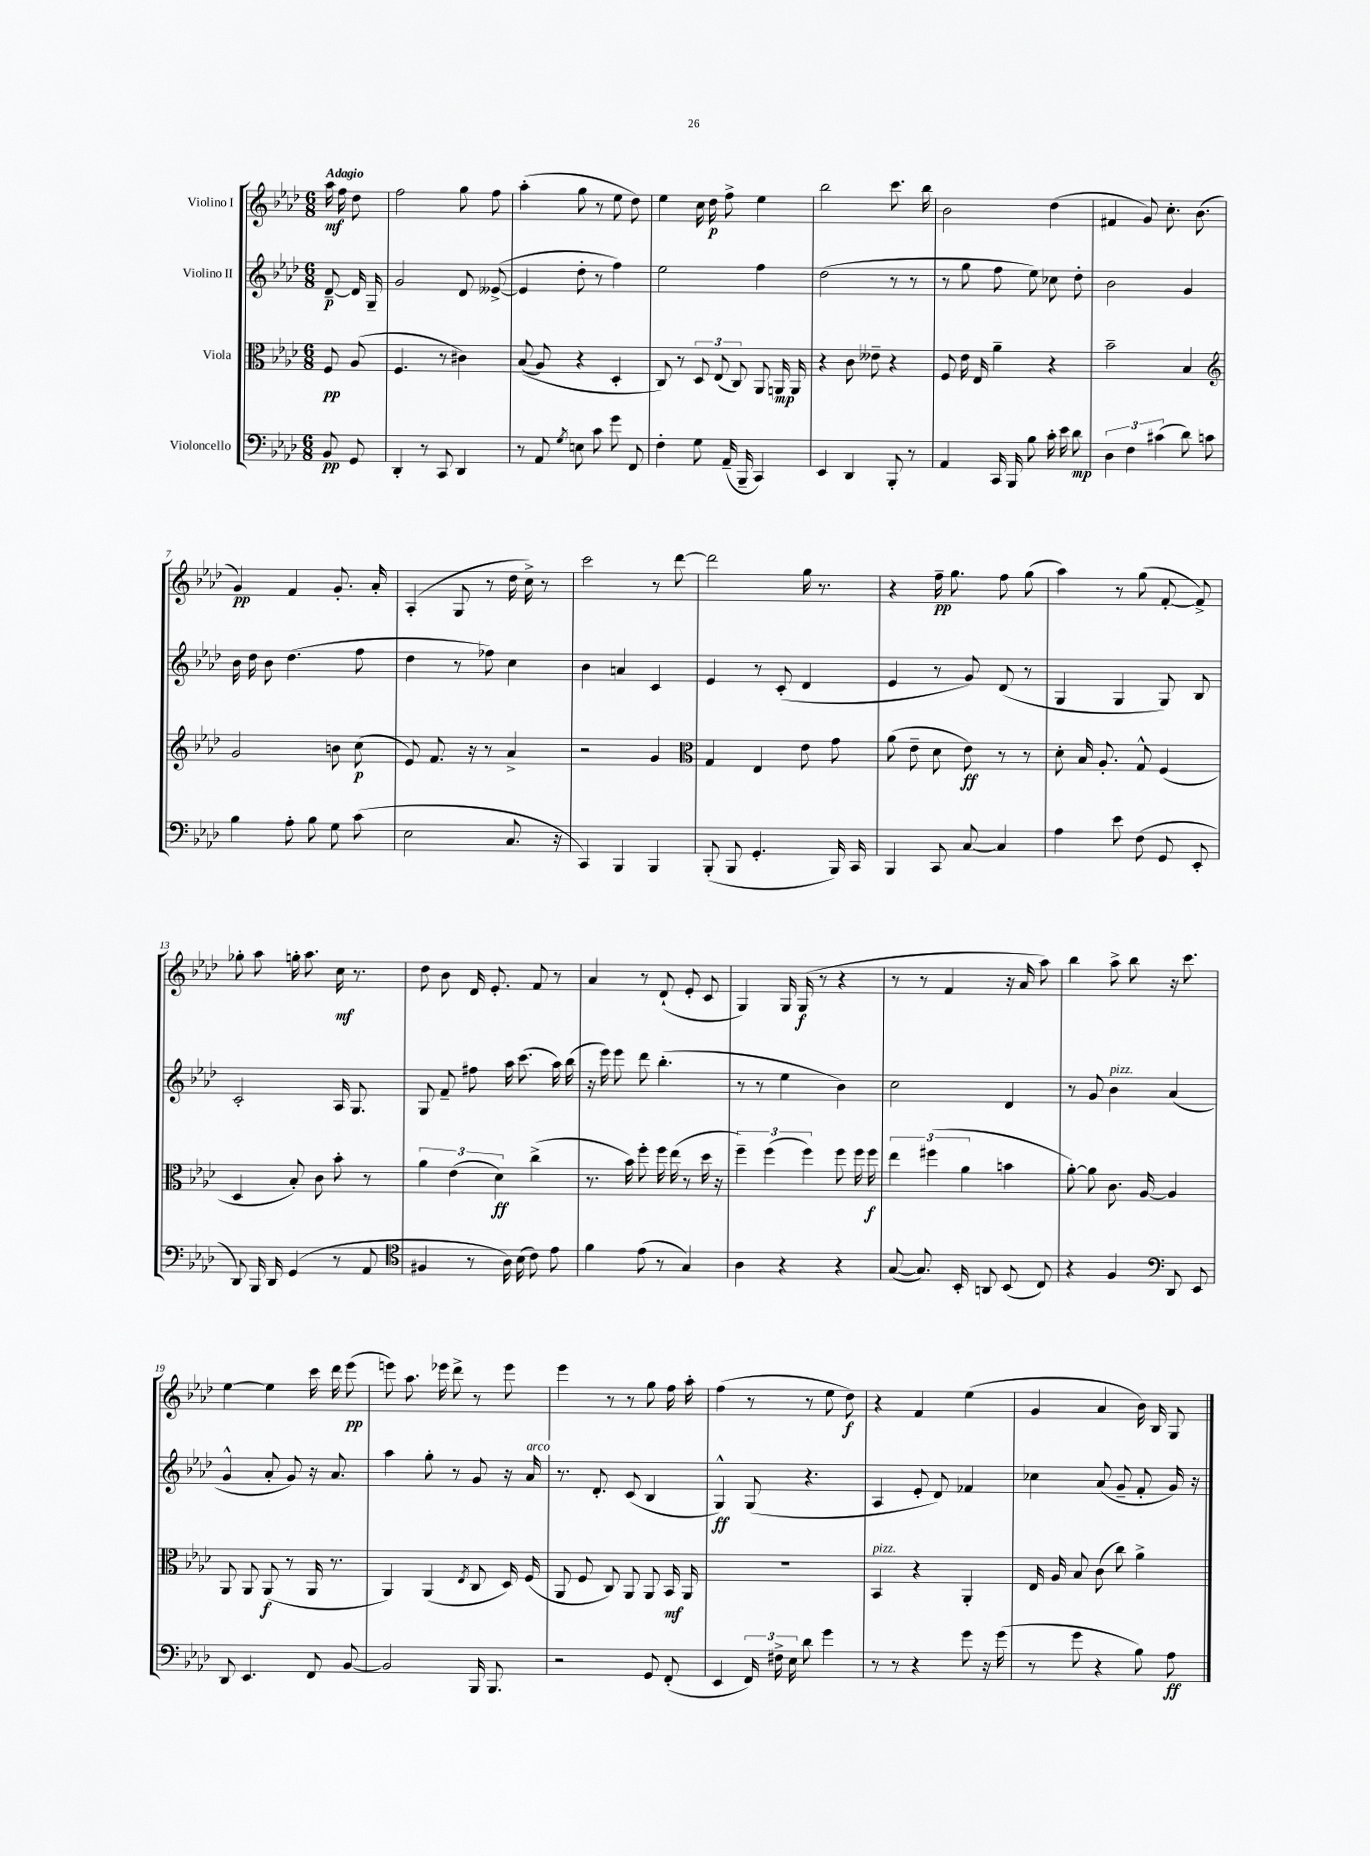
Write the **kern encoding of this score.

**kern	**kern	**kern	**kern
*staff4	*staff3	*staff2	*staff1
*clefF4	*clefC3	*clefG2	*clefG2
*k[b-e-a-d-]	*k[b-e-a-d-]	*k[b-e-a-d-]	*k[b-e-a-d-]
*M6/8	*M6/8	*M6/8	*M6/8
8BB-/	8F/	[8d-~/	16aa-\
.	.	.	16ff\
8GG/	(8A-/	16d-/]	8dd-\
.	.	16G~/	.
=	=	=	=
4DD-'/	4.F/	2g/	2ff\
8r	.	.	.
8CC/	8r	.	.
4DD-/	4c#\)	8d-/	8gg\
.	.	([8e--^/	8ff\
=	=	=	=
8r	&((8B-/	4e--/]	(4aa-'\
8AA-/	8A-/)	.	.
8qG/	.	.	.
8E\	4r	8dd-'\	8gg\
8c\	.	8r	8r
8g\	4D-'/	4ff\)	8ee-\
8FF/	.	.	8dd-\)
=	=	=	=
4F'\	8C/&)	2ee-\	4ee-\
.	8r	.	.
8G\	12D-/	.	16cc\
.	.	.	16dd-\
.	(12E-/	.	.
(16AA-~/	.	.	8ff^\
.	12C/)	.	.
16BBB-~/	.	.	.
4CC/)	8AA-/	4ff\	4ee-\
.	16AA/	.	.
.	16AA/	.	.
=	=	=	=
4EE-/	4r	(2dd-\	2bb-\
4DD-/	8c\	.	.
.	8e--~\	.	.
8BBB-'/	4r	8r	8.ccc\
8r	.	8r	.
.	.	.	16bb-\
=	=	=	=
4AA-/	8F/	8r	2b-\
.	16e-\	8gg\	.
.	16E-/	.	.
16CC/	4a-~\	8ff\	.
16BBB-/	.	.	.
8B-\	.	8ee-\)	.
16c'\	4r	8cc-\	(4dd-\
16e-\	.	.	.
8d-\	.	8dd-'\	.
=	=	=	=
6D-\	2b-~\	2b-\	4f#/
6F\	.	.	.
.	.	.	8g/)
(6c#\	.	.	.
.	.	.	8.cc'\
8d-\)	4B-/	4g/	.
.	.	.	(8.b-\
8c\	.	.	.
=	=	=	=
*	*clefG2	*	*
4B-\	2g/	16b-\	4g/)
.	.	16dd-\	.
.	.	8b-\	.
8A-'\	.	(4.dd-\	4f/
8B-\	.	.	.
8G\	8b\	.	8.g'/
(8c\	(8cc\	8ff\	.
.	.	.	16a-'/
=	=	=	=
2E-\	8e-/)	4dd-\	(4A-'/
.	8.f/	.	.
.	.	8r	8G/
.	16r	.	.
.	8r	8ff-\)	8r
8.C/	4a-^/	4cc\	16dd-\
.	.	.	16cc^\)
.	.	.	8r
16r	.	.	.
=	=	=	=
4CC/)	2r	4b-\	2ccc\
4BBB-/	.	4a/	.
4BBB-/	4g/	4c/	8r
.	.	.	[8ddd-\
=	=	=	=
*	*clefC3	*	*
(8BBB-'/	4G/	4e-/	2ddd-\]
8BBB-/	.	.	.
4.GG'/	4E-/	8r	.
.	.	(8c'/	.
.	8e-\	4d-/	16gg\
.	.	.	8.r
16BBB-/)	8g\	.	.
16CC/	.	.	.
=	=	=	=
4BBB-/	(8a-\	4e-/	4r
.	8e-~\	.	.
8CC/	8d-\	8r	16ff~\
.	.	.	8.gg\
[8C/	8e-\)	8g/)	.
4C/]	8r	(8d-/	8ff\
.	8r	8r	(8gg\
=	=	=	=
4A-\	8d-'\	4G/	4aa-\)
.	16B-/	.	.
.	8.A-'/	.	.
8e-\	.	4G/	8r
(8F\	8G^^/	.	(8gg\
8GG/	(4F/	8G/)	[8f'/
8EE-'/	.	8B-/	8f^/])
=	=	=	=
8DD-/)	4D-/	2c'/	8gg-'\
16BBB-/	.	.	8aa-\
16DD-/	.	.	.
(4GG/	8B-'/)	.	16gg'\
.	.	.	8.aa-\
.	8c\	.	.
8r	8b-'\	16A-/	16cc\
.	.	8.G/	8.r
8AA-/	8r	.	.
=	=	=	=
*clefC4	*	*	*
4F#/	6a-\	8G/	8dd-\
.	.	8f~/	8b-\
.	(6e-\	.	.
8r	.	8ff#\	16d-/
.	.	.	8.e-'/
.	6d-\)	.	.
16A-\)	.	16aa-\	.
(16B-\	.	(8.ccc\	.
8c\)	(4cc^\	.	8f/
8e-\	.	16aa-\)	8r
.	.	(16bb-\	.
=	=	=	=
4f\	8.r	16r	4a-/
.	.	16eee-\)	.
.	.	8eee-\	.
.	16b-\)	.	.
(8e-\	8ff'\	8ddd-\	8r
8r	16ff\	(4.bb-'\	(8d-`/
.	(16ee-\	.	.
4G/)	8r	.	8e-'/
.	16dd-\	.	8c/
.	16r	.	.
=	=	=	=
4A-\	6ff~\)	8r	4G/)
.	.	8r	.
.	(6ff\	.	.
4r	.	4ee-\	16G/
.	.	.	(16G/
.	6ff\)	.	.
.	.	.	8r
4r	8ff\	4b-\)	4r
.	16ff\	.	.
.	16ff\	.	.
=	=	=	=
([8G/	6ee-\	2cc\	8r
8.G/])	.	.	8r
.	(6ff#\	.	.
.	.	.	4f/
16BB-'/	.	.	.
.	6a-\	.	.
8AA/	.	.	.
(8BB-/	4b\	4d-/	16r
.	.	.	16a-/
8C/)	.	.	8aa-\)
=	=	=	=
4r	[8a-'\)	8r	4bb-\
.	8a-\]	8g/	.
4F/	8.c\	4b-\	8aa-^\
.	.	.	8bb-\
.	[16A-/	.	.
*clefF4	*	*	*
8DD-/	4A-/]	(4a-/	16r
.	.	.	8.ccc\
8EE-/	.	.	.
=	=	=	=
8DD-/	8AA-/	4g^^/	[4ee-\
4.EE-/	8AA-/	.	.
.	(8AA-/	8a-'/	4ee-\]
.	8r	8g/)	.
8FF/	16AA-/	16r	16ccc\
.	8.r	8.a-/	16ddd-\
[8BB-/	.	.	(8eee-\
=	=	=	=
2BB-/]	4AA-/)	4aa-\	8eee\)
.	.	.	8.aa-\
.	(4AA-/	8gg'\	.
.	.	.	16eee-\
.	.	8r	8ddd-^\
.	8qE-/	.	.
16BBB-/	8C/	8g/	8r
8.BBB-/	.	.	.
.	16D-/)	16r	8eee-\
.	(16F/	16a-/	.
=	=	=	=
2r	8AA-/	8.r	4eee-\
.	8F/	.	.
.	.	8.d-'/	.
.	8C/)	.	8r
.	8AA-/	(8c/	8r
8GG/	8AA-/	4B-/	8gg\
(8FF'/	16BB-/	.	16ff\
.	16AA-/	.	16aa-'\
=	=	=	=
4EE-/	2.r	4G^^/)	(4ff\
24FF/)	.	(8G/	8r
24F#^\	.	.	.
24E-\	.	.	.
8d-\	.	4.r	8r
4g\	.	.	8ee-\
.	.	.	8dd-\)
=	=	=	=
8r	4BB-/	4A-/	4r
8r	.	.	.
4r	4r	8e-'/	4f/
.	.	8d-/)	.
8g\	4AA-'/	4f-/	(4ee-\
16r	.	.	.
(16g\	.	.	.
=	=	=	=
8r	16E-/	4cc-\	4g/
.	16A-/	.	.
8g\	8B-/	.	.
4r	(8c\	(8a-/	4a-/
.	8cc\)	8g~/	.
8B-\)	4a-^\	8f'/	16b-\)
.	.	.	16B-/
8A-\	.	16g/)	8G/
.	.	16r	.
==	==	==	==
*-	*-	*-	*-
